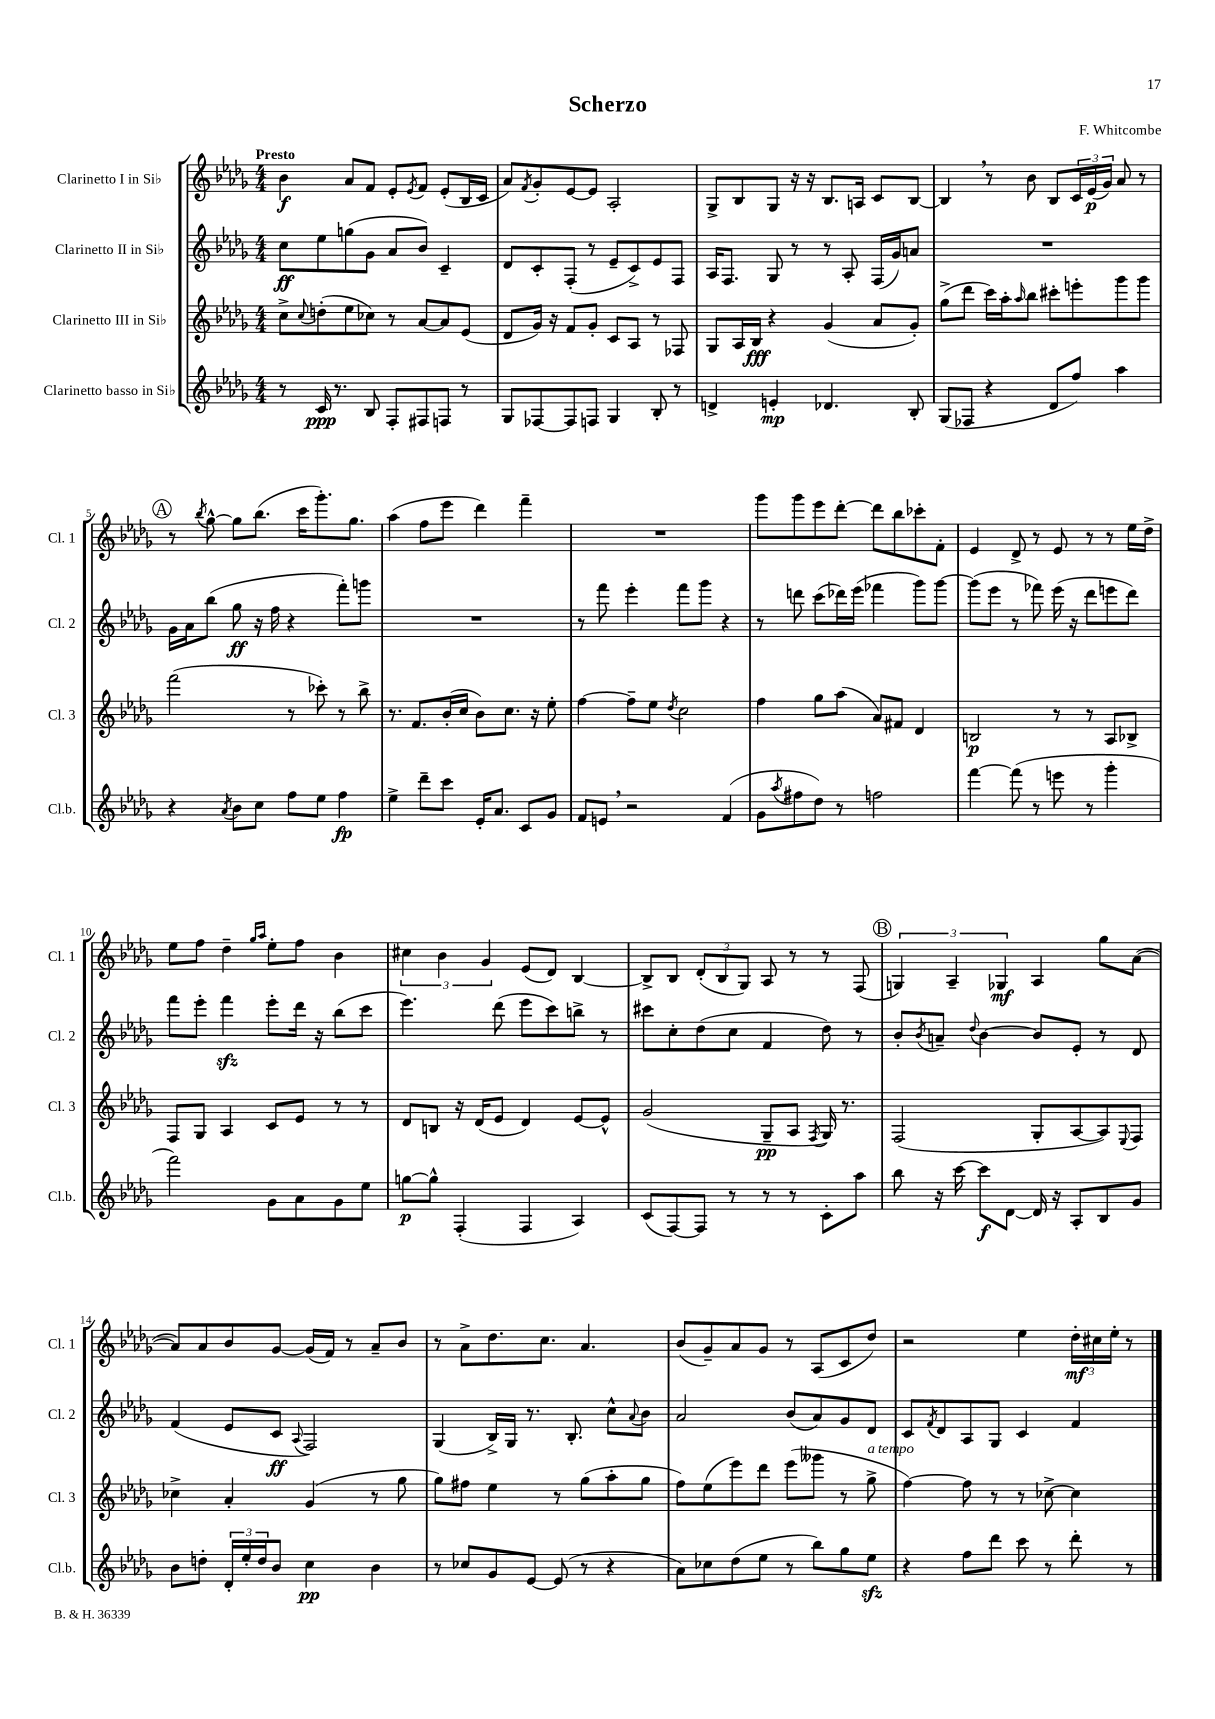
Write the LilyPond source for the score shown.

\header { title = "Scherzo" composer = "F. Whitcombe" }
<<
\new StaffGroup <<
\new Staff = "s0" \with { instrumentName = "Clarinetto I in Sib" shortInstrumentName = "Cl. 1" } {
    \clef treble \key des \major \numericTimeSignature \time 4/4 \tempo "Presto"
    bes'4\f aes'8 f'8 ees'8-. \acciaccatura { ees'8 } f'8 ees'8-.( bes16 c'16 |
    aes'8) \acciaccatura { f'8 } ges'8-. ees'8~ ees'8 aes2-. |
    ges8-> bes8 ges8 r16 r16 bes8. a16 c'8 bes8~ |
    bes4 \breathe r8 bes'8 bes8 \tuplet 3/2 { c'16 ees'16\p( ges'16) } aes'8 r8 |
    \mark \markup { \circle "A" } r8 \acciaccatura { bes''8 } ges''8~-^ ges''8 bes''8.( c'''16 ges'''8.-.) ges''8. |
    aes''4( f''8 ees'''8 des'''4) f'''4-- |
    R1 |
    ges'''8 ges'''8 ees'''8 des'''8~-. des'''8 bes''8 ces'''8-. f'8-. |
    ees'4 des'8-> r8 ees'8 r8 r8 ees''16 des''16-> |
    ees''8 f''8 des''4-- \grace { ges''16 aes''16 } ees''8-. f''8 bes'4 |
    \tuplet 3/2 { cis''4 bes'4 ges'4 } ees'8( des'8) bes4~ |
    bes8-> bes8 \tuplet 3/2 { des'8-.( bes8 ges8) } aes8 r8 r8 f8( |
    \mark \markup { \circle "B" } \tuplet 3/2 { g4) aes4-- ges4\mf } aes4 ges''8 aes'8~( |
    aes'8) aes'8 bes'8 ges'8~ ges'16( f'16) r8 aes'8-- bes'8 |
    r8 aes'8-> des''8. c''8. aes'4. |
    bes'8( ges'8--) aes'8 ges'8 r8 aes8( c'8 des''8) |
    r2 ees''4 \tuplet 3/2 { des''16-.\mf cis''16 ees''16-. } r8 \bar "|." |
}
\new Staff = "s1" \with { instrumentName = "Clarinetto II in Sib" shortInstrumentName = "Cl. 2" } {
    \clef treble \key des \major \numericTimeSignature \time 4/4
    c''8\ff ees''8 g''8( ges'8 aes'8 bes'8) c'4-- |
    des'8 c'8-. f8-.( r8 ees'8-- c'8->) ees'8 f8 |
    aes16 f8. ges8 r8 r8 aes8-. f16( ges'16) a'8 |
    R1 |
    \mark \markup { \circle "A" } ges'16 aes'16 bes''8( ges''8\ff r16 f''16 r4 f'''8-.) g'''8 |
    R1 |
    r8 f'''8 ees'''4-. f'''8 ges'''8 r4 |
    r8 d'''8 c'''8( des'''16) ees'''16( fes'''4 ges'''8) ges'''8~ |
    ges'''8( ees'''8 r8 fes'''8) ees'''16( r16 des'''8 e'''8 des'''8) |
    f'''8 ees'''8-. f'''4\sfz ees'''8-. des'''16 r16 bes''8( c'''8 |
    ees'''4.) des'''8( ees'''8 c'''8) b''8-> r8 |
    cis'''8 c''8-. des''8( c''8 f'4 des''8) r8 |
    \mark \markup { \circle "B" } bes'8-. \acciaccatura { bes'8 } a'8-- \appoggiatura { des''8 } bes'4~ bes'8 ees'8-. r8 des'8 |
    f'4( ees'8 c'8\ff \appoggiatura { aes8 } f2) |
    ges4( bes16->) ges16 r8. bes8.-. c''8-^ \appoggiatura { aes'8 } bes'8 |
    aes'2 bes'8( aes'8) ges'8 des'8 |
    c'8 \acciaccatura { f'8 } des'8 aes8 ges8 c'4 f'4 \bar "|." |
}
\new Staff = "s2" \with { instrumentName = "Clarinetto III in Sib" shortInstrumentName = "Cl. 3" } {
    \clef treble \key des \major \numericTimeSignature \time 4/4
    c''8-> \appoggiatura { c''8 } d''8-.( ees''8 ces''8) r8 aes'8~ aes'8 ees'8( |
    des'8 ges'16) r16 f'8 ges'8-. c'8 aes8 r8 fes8 |
    ges8 aes16 bes16\fff r4 ges'4( aes'8 ges'8-.) |
    ges''8->( des'''8 c'''16) aes''16-. \grace { aes''16 } bes''8 cis'''8-. e'''8-. ges'''8 ges'''8 |
    \mark \markup { \circle "A" } f'''2( r8 ces'''8-.) r8 bes''8-> |
    r8. f'8. bes'16-.( c''16 bes'8) c''8. r16 ees''8-. |
    f''4~ f''8-- ees''8 \acciaccatura { des''8 } c''2 |
    f''4 ges''8 aes''8( aes'8) fis'8 des'4 |
    b2\p r8 r8 aes8 bes8-> |
    f8 ges8 aes4 c'8 ees'8 r8 r8 |
    des'8 b8 r16 des'16( ees'8 des'4) ees'8~ ees'8-^ |
    ges'2( ges8--\pp aes8 \acciaccatura { f8 } ges16) r8. |
    \mark \markup { \circle "B" } f2( ges8-. aes8~ aes8) \appoggiatura { ees8 } f8 |
    ces''4-> aes'4-. ges'4( r8 ges''8 |
    ges''8) fis''8 ees''4 r8 ges''8( aes''8-. ges''8 |
    f''8) ees''8( ees'''8) des'''8 ees'''8( geses'''8 r8 ges''8->^\markup { \italic "a tempo" } |
    f''4~) f''8 r8 r8 ces''8~-> ces''4 \bar "|." |
}
\new Staff = "s3" \with { instrumentName = "Clarinetto basso in Sib" shortInstrumentName = "Cl.b." } {
    \clef treble \key des \major \numericTimeSignature \time 4/4
    r8 c'16\ppp r8. bes8 f8-. fis8 f8 r8 |
    ges8 fes8~ fes8 f8 ges4 bes8-. r8 |
    d'4-> e'4-.\mp des'4. bes8-. |
    ges8( fes8 r4 des'8 f''8) aes''4 |
    \mark \markup { \circle "A" } r4 \acciaccatura { aes'8 } bes'8 c''8 f''8 ees''8 f''4\fp |
    ees''4-> des'''8-- c'''8 ees'16-. aes'8. c'8 ges'8 |
    f'8 e'8 \breathe r2 f'4( |
    ges'8 \acciaccatura { aes''8 } fis''8 des''8) r8 f''2 |
    f'''4~ f'''8( r8 e'''8 r8 ges'''4-. |
    f'''2) ges'8 aes'8 ges'8 ees''8 |
    g''8~\p g''8-^ f4-.( f4 aes4) |
    c'8( f8~) f8 r8 r8 r8 c'8-. aes''8 |
    \mark \markup { \circle "B" } bes''8 r16 c'''16~ c'''8\f des'8~ des'16 r16 aes8-. bes8 ges'8 |
    bes'8 d''8-. \tuplet 3/2 { des'16-. ees''16-. d''16 } bes'8 c''4\pp bes'4 |
    r8 ces''8 ges'8 ees'8~ ees'8( r8 r4 |
    aes'8) ces''8 des''8( ees''8 r8 bes''8) ges''8 ees''8\sfz |
    r4 f''8 des'''8 c'''8 r8 des'''8-. r8 \bar "|." |
}
>>
>>
